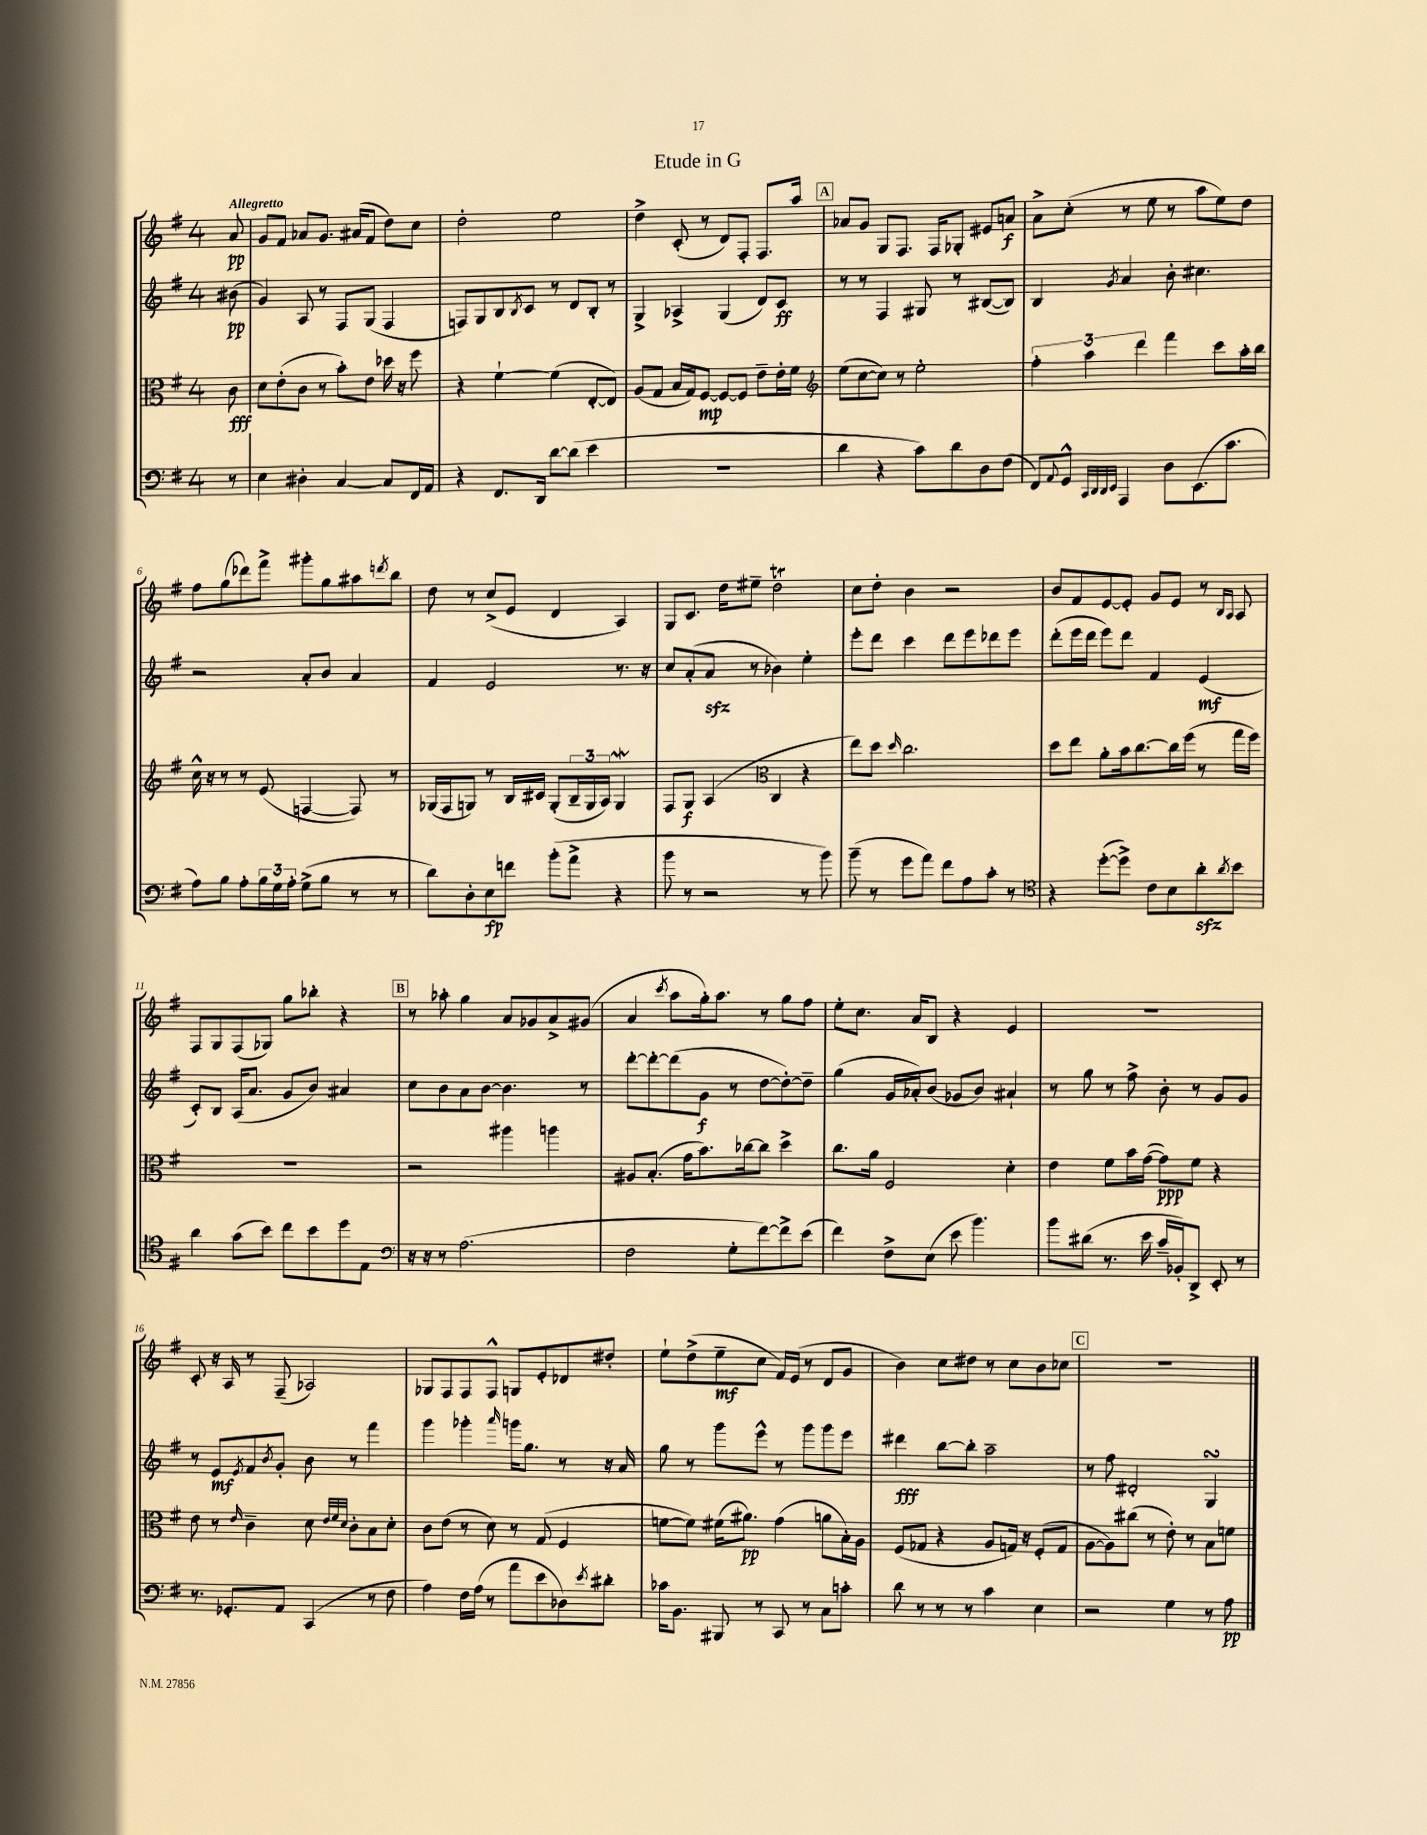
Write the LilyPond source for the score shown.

\header { title = "Etude in G" }
<<
\new StaffGroup <<
\new Staff = "s0" {
    \clef treble \key g \major \once \override Staff.TimeSignature.style = #'single-digit \time 4/4 \partial 8 \tempo "Allegretto"
    a'8\pp |
    g'8 fis'8 aes'8 g'8. ais'16( fis'8 d''8) c''8 |
    d''2-. e''2 |
    d''4-> c'8-.( r8 d'8) fis8-. fis8. a''16 |
    \mark \markup { \box "A" } aes'8 g'8 g8 fis8. fis16 ges8-. eis'8 a'8\f |
    a'8-> c''8-.( r8 e''8 r8 a''8 e''8) d''8 |
    fis''8 g''8( des'''8) fis'''8-> gis'''8-. g''8 ais''8 \acciaccatura { d'''8 } b''8 |
    d''8 r8 c''8->( e'8 d'4 a4) |
    g8 c'8. d''16 eis''8-- d''2\trill |
    c''8 d''8-. b'4 r2 |
    b'8 fis'8 e'8~ e'8-. g'8 e'8 r8 \grace { b16 a16 } a8 |
    fis8 g8 fis8( ges8) g''8 bes''8-. r4 |
    \mark \markup { \box "B" } r8 aes''8-. g''4 a'8 ges'8 a'8-> gis'8( |
    a'4 \acciaccatura { c'''8 } a''8 g''16-.) a''8. r8 g''8 fis''8 |
    e''8-. c''8. a'16 b8 r4 e'4 |
    R1 |
    c'8-. r16 a16 r8 fis8--( aes2) |
    ges8 fis8 fis8 fis8-^ g8 e'8-. des'8 dis''8-. |
    e''8-! d''8->( e''8--\mf c''8 fis'16) e'16( r8 d'8 g'8 |
    b'4) c''8 dis''8 r8 c''8 b'8 ces''8 |
    \mark \markup { \box "C" } R1 \bar "|." |
}
\new Staff = "s1" {
    \clef treble \key g \major \once \override Staff.TimeSignature.style = #'single-digit \time 4/4 \partial 8
    bis'8\pp( |
    g'4) a8 r8 fis8 g8( fis4 |
    f8) g8 b8 \acciaccatura { b8 } c'8 r8 d'8 b8-. r8 |
    g4-> aes4-> g4( d'8) c'8\ff |
    \mark \markup { \box "A" } r8 r8 fis4 gis8 r8 bis8~( bis8) |
    b4 \acciaccatura { g'8 } a'4 b'8-. cis''4. |
    r2 a'8-. b'8 a'4 |
    fis'4 e'2 r8. r16 |
    c''8 a'8-.( a'8\sfz r8 bes'4) e''4-. |
    e'''8-. d'''8 c'''4 d'''8 e'''8 des'''8 e'''8 |
    d'''8-.( e'''16 d'''16 e'''8) d'''8 fis'4 e'4\mf( |
    c'8-.) b8 a16( a'8. g'8 b'8) ais'4 |
    \mark \markup { \box "B" } c''8 b'8 a'8 b'8~ b'4. r8 |
    d'''8~-. d'''8~-. d'''8( g'8\f r8 d''8~ d''8~-.) d''8-- |
    g''4( g'16 aes'16-.) b'8( ges'8 b'8) ais'4-! |
    r8 g''8 r8 fis''8-> b'8-. r8 g'8 g'8 |
    r8 e'8\mf \acciaccatura { e'8 } fis'8 \acciaccatura { b'8 } g'8-. b'8 r8 fis'''4 |
    g'''4 ges'''4-. \grace { a'''16 } g'''16 g''8. r8 r16 a'16 |
    g''8 r8 g'''8 e'''8-^ r8 g'''8 g'''8 e'''8 |
    dis'''4\fff b''8~ b''8-. a''2-- |
    \mark \markup { \box "C" } r8 fis''8 dis'2-. g4\turn \bar "|." |
}
\new Staff = "s2" {
    \clef alto \key g \major \once \override Staff.TimeSignature.style = #'single-digit \time 4/4 \partial 8
    c'8\fff |
    d'8 e'8-.( c'8 r8 b'8-.) e'8 des''16 r16 fis''8 |
    r4 fis'4~-! fis'4( e8~-. e8) |
    a8( g8 b16 g16) fis8~\mp fis8~ fis8 e'8-- e'16-. fis'16 |
    \mark \markup { \box "A" } \clef treble e''8( c''8~ c''8) r8 e''2-. |
    \tuplet 3/2 { fis''4-. a''4 d'''4 } fis'''4 c'''8 a''16-. b''16 |
    c''16-^ r16 r8 r8 e'8( f4~ f8) r8 |
    ges16( fis16 g8) r8 b16 cis'16 g8-.( \tuplet 3/2 { b16-- g16 a16) } g4\mordent |
    fis8 g8\f a4( \clef alto c4 r4 |
    e''8) d''8 \grace { d''16 } c''2. |
    d''8 e''8 a'8-. b'16 c''8.~ c''16 fis''16( r8 g''16 fis''16) |
    R1 |
    \mark \markup { \box "B" } r2 ais''4 a''4 |
    ais8 b8.-.( g'16 b'8.) ces''16~ ces''8 d''4-> |
    c''8. a'16 fis2 d'4-. |
    e'4 fis'8 b'16 g'16~( g'8\ppp) fis'8 r4 |
    e'8 r8 \grace { e'16 } c'4-- d'8 \grace { e'32 fis'32 d'32 } c'8-. b8 d'8-. |
    c'8 e'8( r8 d'8) r8 g8( fis4 |
    f'8~ f'8) fis'16( ais'8.\pp) g'4( a'8 b16-.) a16 |
    fis8( ges8 r4 a8 g16) r16 fis8-.( g8 |
    \mark \markup { \box "C" } a8~ a8) cis''8( r8 e'8-.) r8 b8 f'8 \bar "|." |
}
\new Staff = "s3" {
    \clef bass \key g \major \once \override Staff.TimeSignature.style = #'single-digit \time 4/4 \partial 8
    r8 |
    e4 dis4-. c4~ c8 fis,16 a,16 |
    r4 fis,8. d,16 d'8~ d'8( e'4 |
    R1 |
    \mark \markup { \box "A" } d'4 r4 c'8) d'8 d8 fis8( |
    fis,8) \appoggiatura { a,8 } g,8-^ \grace { c,32 d,32 d,32 e,32 } a,,4 d8 e,8.( c'8. |
    a8) b8 a8-. \tuplet 3/2 { b16 g16 a16-. } g8->( b8 r8 r8 |
    d'8) d8-. e8\fp f'8 b'8-.( a'8-> r4 |
    b'8 r8 r2 r8 b'8) |
    b'8--( r8 g'8 a'8) fis'8 a8 c'8-. r8 |
    \clef tenor r4 d''8~-.( d''8->) c'8 b8 a'8-.\sfz \acciaccatura { a'8 } b'8 |
    a'4 g'8( b'8) c''8 b'8 d''8 e8 |
    \mark \markup { \box "B" } \clef bass r16 r16 r8 a2.( |
    fis2 g8-. fis'8~) fis'8-> e'8( |
    fis'4) fis8-> e8( e'8 b'4.) |
    b'8 dis'8( r8. e'16 c'16-- bes,16-.) d,8-> e,8-. r8 |
    r8. ges,8.-. a,8 c,4( r8 fis8 |
    a4) fis16 a16( r8 a'8 e'8 des8) \acciaccatura { e'8 } dis'8-. |
    ces'16 b,8. bis,,8 r8 c,8 r8 c8 c'8-. |
    d'8 r8 r8 r8 c'4 e4 |
    \mark \markup { \box "C" } r2 g4 r8 a8\pp \bar "|." |
}
>>
>>
